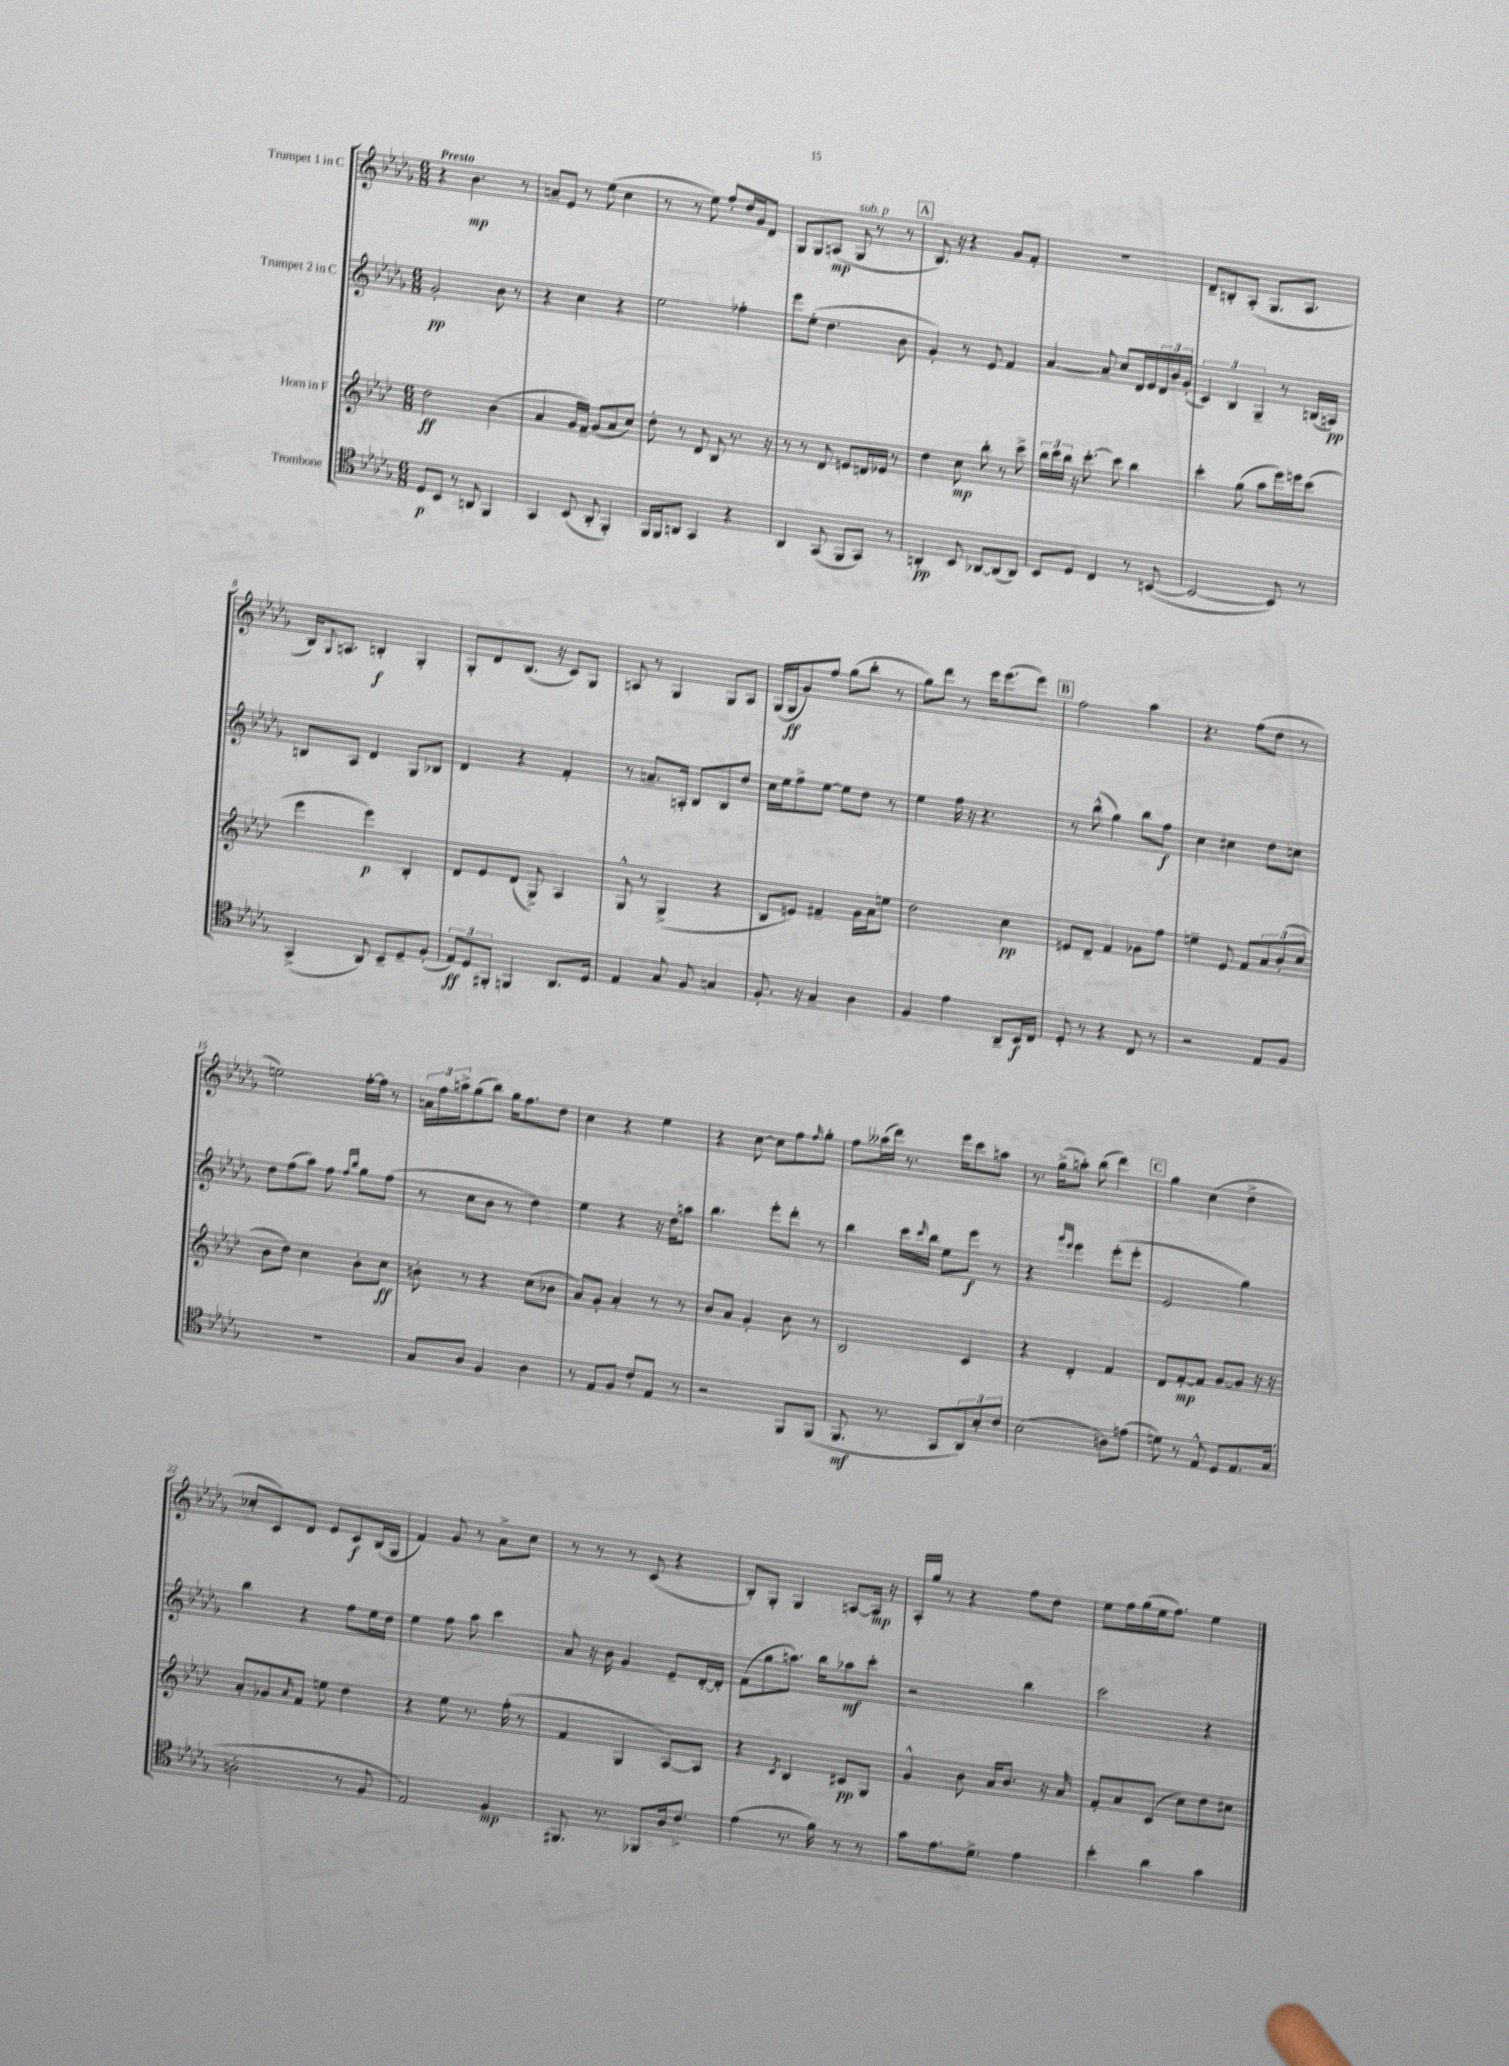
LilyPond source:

<<
\new StaffGroup <<
\new Staff = "s0" \with { instrumentName = "Trumpet 1 in C" } {
    \clef treble \key des \major \numericTimeSignature \time 6/8 \tempo "Presto"
    r4 bes'4.\mp r8 |
    a'8-- ees'8 r8 ees''8( c''4 |
    r8 r8 ees''8) f''8-. des''16 ges'16 des'8 |
    ges8 ges8 a8\mp( ges8^\markup { \italic "sub. p" } r8 r8 |
    \mark \markup { \box "A" } bes8.) r16 r4 ges'8 f'8-. |
    R2. |
    des'8-- b8-. aes8-.( ges8. aes8. |
    bes16) \appoggiatura { ges8 } a8. b4-.\f ges4-. |
    ges8-. des'8 bes8.( r16 c'8) ges8 |
    a8 r8 ges4 ges8 a8 |
    ges16( ges16\ff ges'8) f''8 ges''8( bes''8-. r8 |
    ges''8) des'''8 r8 ees'''16 ees'''8.( ees'''8) |
    \mark \markup { \box "B" } f''2 aes''4 |
    r4. f''8( des''8 r8 |
    e''2) f''16~-. f''16 r8 |
    \tuplet 3/2 { a'16 f''16 a''16-> } ges''8( bes''8) ges''16 f''8. des''8 |
    c''4 r4 ees''4 |
    r4 c''8~ c''8 f''8 \grace { f''16 } ges''8-. |
    f''8 aeses''16( des'''16) r8. ees'''16 c'''8 a''8 |
    r8. ges''16->( a''8-.) bes''8( des'''4) |
    \mark \markup { \box "C" } ges''4 c''4( des''4-> |
    ces''8-. c'8) des'8 ees'8 c'8\f bes16( ges16 |
    f'4) ges'8 r8 aes'8-> c''8 |
    r8 r8 r8 c'8( r4 |
    bes8-.) ges8-. ges4 a8~ a16\mp r16 |
    aes16-. ges''16 r8 r4 f''8 des''8 |
    ees''8 f''16 ges''16( ees''16 f''8.) ees''4 \bar "|." |
}
\new Staff = "s1" \with { instrumentName = "Trumpet 2 in C" } {
    \clef treble \key des \major \numericTimeSignature \time 6/8
    ges'2-.\pp bes'8 r8 |
    r4 c''4 r4 |
    ees''2 fes''4-. |
    ees'''8 ees''8-.( des''4. bes'8 |
    \mark \markup { \box "A" } ges'4-.) r8 ees'8 f'4 |
    aes'4~ aes'8-- c''8 des'16 ees'16 \tuplet 3/2 { des'16 bes'16 ges'16-.( } |
    \tuplet 3/2 { c'4) bes4 ges4-- } r8 b16( a16\pp) |
    b8 aes8 des'4 ges8 bes8 |
    des'4 r4 f'4-. |
    r8 a'8.-- a16-. bes8 bes8 des''8 |
    c''16 ees''16 f''8-> ees''8~ ees''8 des''8 r8 |
    ees''4 f''16 r16 r4. |
    \mark \markup { \box "B" } r8 bes''8-^( ges''4) bes''8 f''8\f |
    c''4 cis''4 des''8 c''8 |
    des''8 f''8( aes''8) f''8 \grace { f''16 bes''16 } ges''8 f''8( |
    r8 c''8 bes'8 r8 des''4) |
    ees''4 r4 r16 des''16 a''8 |
    bes''4. ees'''8-. des'''8-. r8 |
    bes''4 c'''16 \grace { c'''16 } bes''16 ees''8 ees'''8\f r8 |
    r4 \grace { ges'''16 ees'''16 } ees'''4 ees'''8-.( ees'''8-. |
    \mark \markup { \box "C" } ees'2 ges''4) |
    bes''4 r4 f''8 ees''16 des''16 |
    ees''4 f''8 aes''8 c'''4 |
    aes'8 r16 bes'16 ges'4 ees'8-- des'16~-. des'16-. |
    f'8( ges''8 a''8.) bes''16 aes''8\mf c'''8-. |
    r2 bes''4 |
    c'''2 r4 \bar "|." |
}
\new Staff = "s2" \with { instrumentName = "Horn in F" } {
    \clef treble \key aes \major \numericTimeSignature \time 6/8
    des''2\ff bes'4( |
    aes'4 g'16 f'16--) g'8( aes'8 c''8) |
    des''8-. r8 des'8 bes8 r8. r16 |
    r8 r8 des'8 e'8 d'16 ees'16 r8 |
    \mark \markup { \box "A" } des''4 c''8\mp bes''8-. r8 c'''8-> |
    \tuplet 3/2 { bes''16 c'''16 bes''16 } r16 c'''8.~-. c'''8 bes''4 |
    c'''4-. g''8( aes''8 ees'''16) e'''16 c'''8( |
    ees'''4 ees'''4\p) bes4-. |
    des'8 ees'8 des'8( g8->) aes4 |
    g8-^ r8 g4->( r4 |
    bes8 e'8) fis'4-- g'16 aes'16 e''8 |
    des''2 c''4\pp |
    \mark \markup { \box "B" } e'8 des'8-- f'4 ges'8 f''8 |
    e''4-- ees'8 f'8 \tuplet 3/2 { aes'8 bes'8-.( c''8 } |
    bes'8 des''8) c''4 bes'8-. c''8\ff |
    b'8-. r8 r4 c''8( bes'8 |
    aes'8) g'8-. aes'4-. r8 r8 |
    bes'8 aes'8 g'4-. bes'8 r8 |
    bes2 c'4 |
    r4 des'4-. f'4 |
    \mark \markup { \box "C" } des'8 f'8~-.\mp f'8 g'8~ g'8 r16 r16 |
    aes'8-. ges'8 \grace { aes'16 } f'8 e''8 des''4 |
    r4 ees''8 r8. f''16-.( r8 |
    f'4 g4 aes8~) aes8 |
    r4 \acciaccatura { c'8 } bes4 cis'8\pp g8 |
    g'4-^ bes'8 aes'16 bes'8. r16 aes'16 |
    f'8-. aes'8 c'8( c''8) des''8 cis''8 \bar "|." |
}
\new Staff = "s3" \with { instrumentName = "Trombone" } {
    \clef tenor \key des \major \numericTimeSignature \time 6/8
    des8\p bes,8 r8 a,8 f,4 |
    ges,4 bes,8( aes,8-. f,4-.) |
    f,16 f,16 a,8 ges,4 r4 |
    aes,4 ges,8( f,8 ges,8) r8 |
    \mark \markup { \box "A" } a,4-.\pp bes,8 aes,8~ aes,8( aes,8) |
    bes,8 des8 c4 r8 b,8~( |
    b,2~ b,8) r8 |
    ges,4->( aes,8) bes,8-- des8-- f8-.( |
    \tuplet 3/2 { ees8\ff) des8 fis,8-. } f,4 aes,8. des16 |
    ees4 ges8 f8 g4 |
    f8.-. r16 ges4-- aes4 |
    f4 ees'4 aes,8-- bes,16\f c16 |
    \mark \markup { \box "B" } des8-. r8 r4 c8 r8 |
    r2 ees8 f8 |
    R2. |
    ges8 aes8 f4 aes4 |
    r8 ees8 f8 c'8-. ees8 r8 |
    r2 f,8 f,8( |
    f,8.\mf r8. ges,8 \tuplet 3/2 { aes,8) bes8-. c'8 } |
    bes2( a8) e'8( |
    \mark \markup { \box "C" } d'8) r8 ees8-^ des8 ees8. ges16( |
    a2-. r8 f8 |
    ees2) f4\mp |
    fis,8. r8. fes,8 aes16 c'8.-> |
    ees'4( r8. f'16) r8 r8 |
    ges'8 ees'8. des'8.-> ees'4 |
    bes'4-. aes'4 ges'4 \bar "|." |
}
>>
>>
